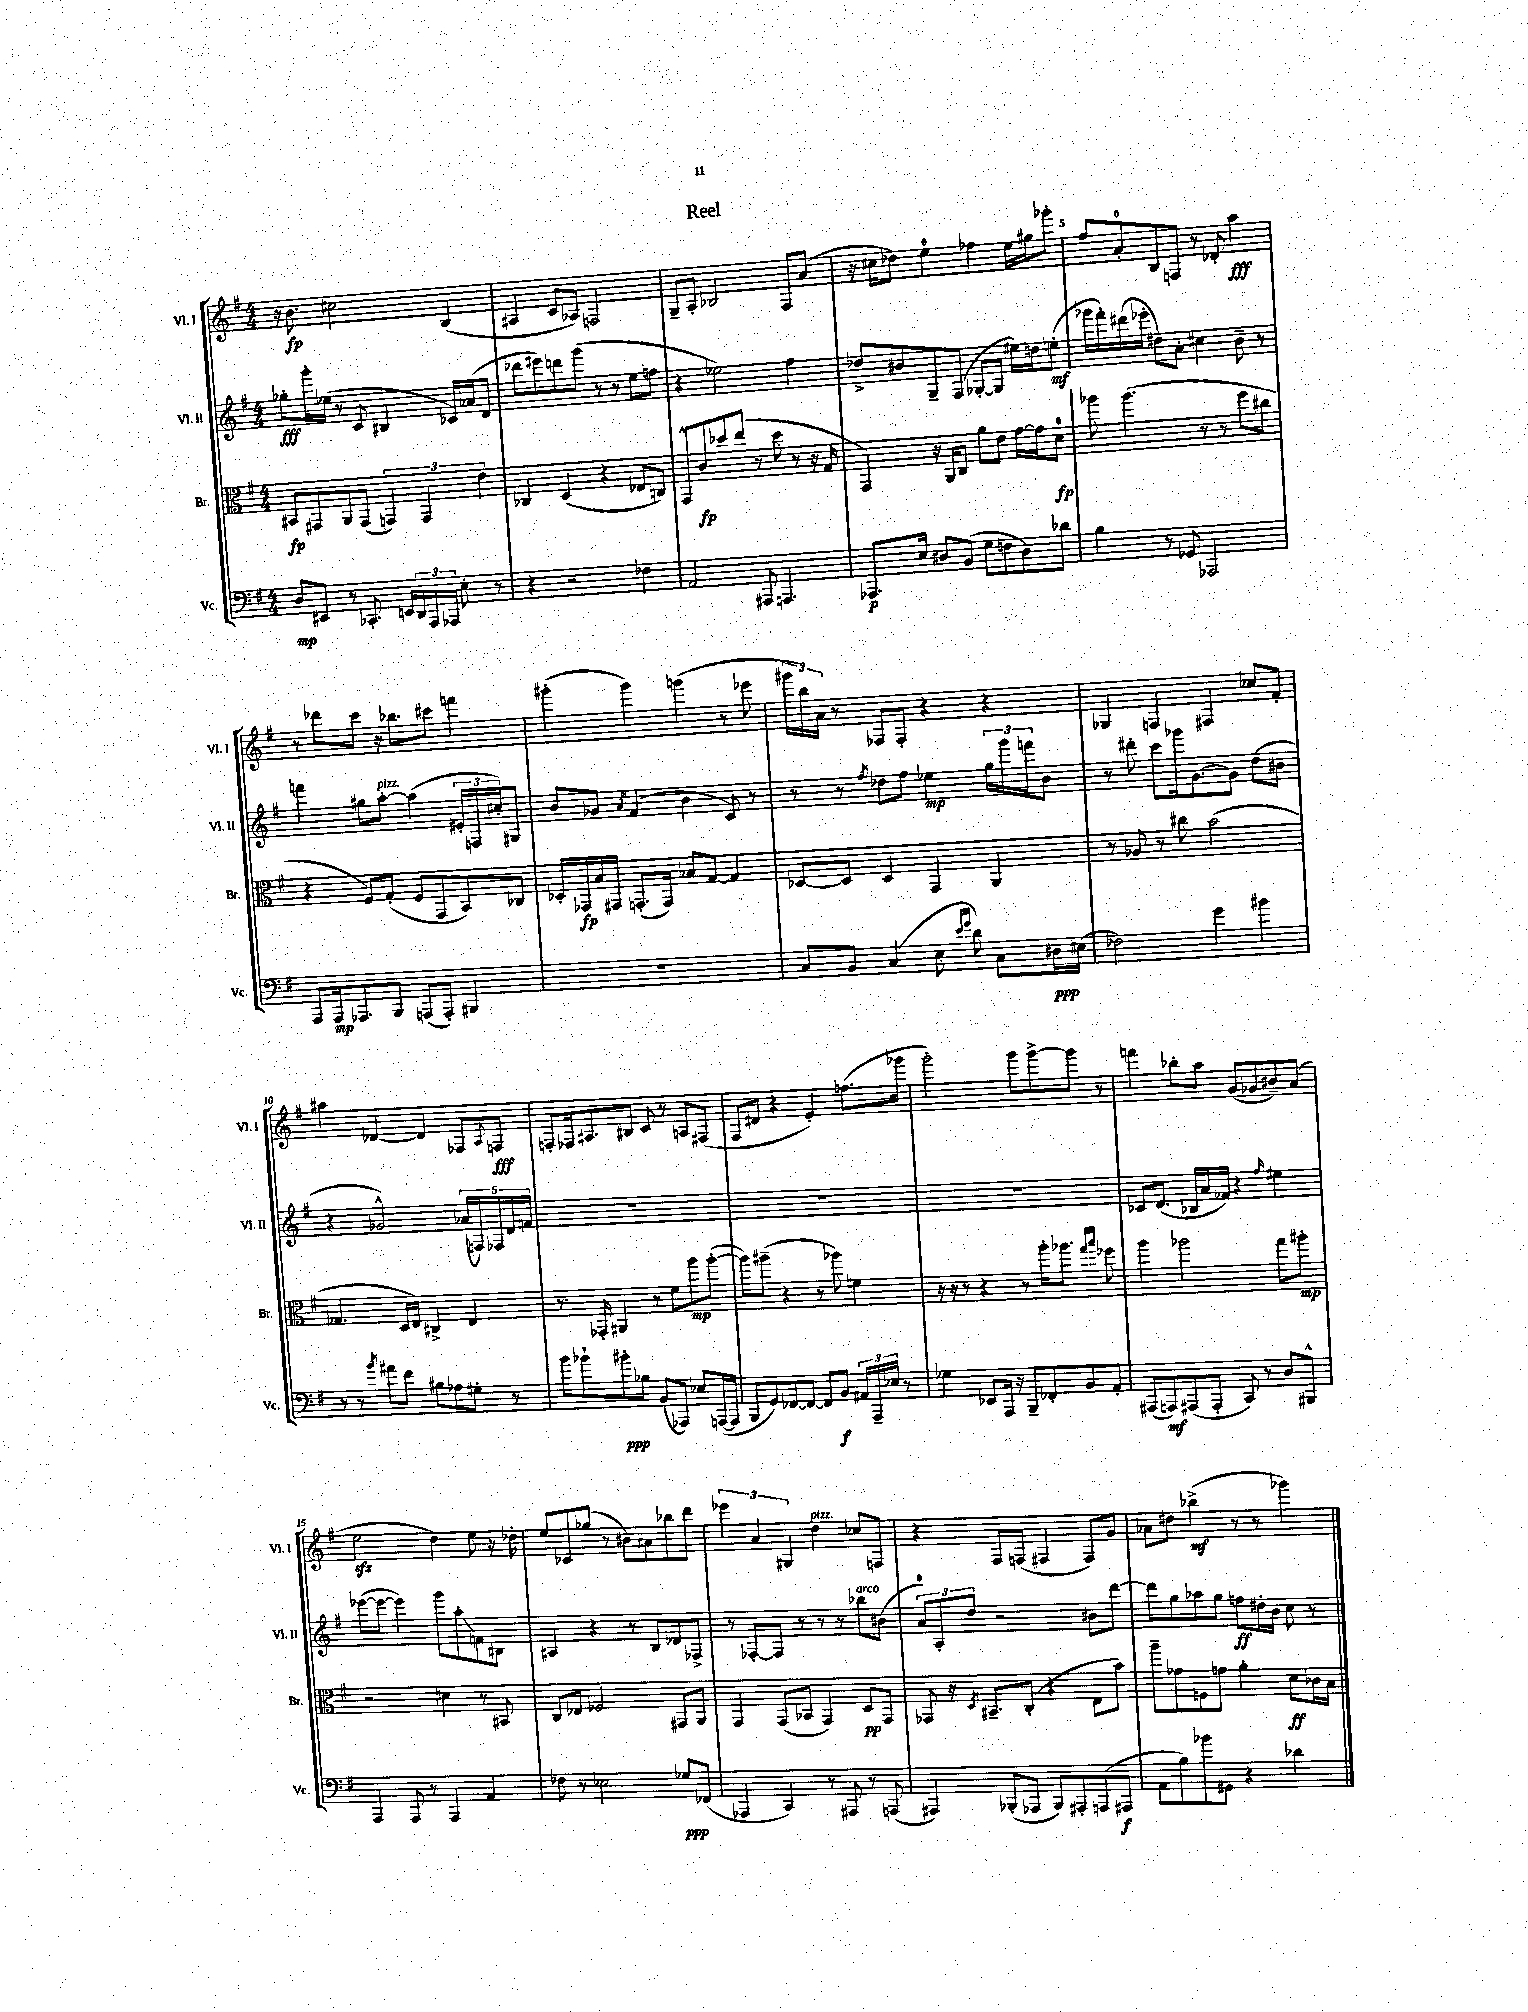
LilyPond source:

\header { title = "Reel" }
<<
\new StaffGroup <<
\new Staff = "s0" \with { instrumentName = "Vl. I" shortInstrumentName = "Vl. I" } {
    \clef treble \key g \major \numericTimeSignature \time 4/4
    r16 b'8.\fp cis''2 b4( |
    ais4 c'8 aes8) f2 |
    g8-- a8-. bes2 fis8 a'8( |
    r16 cis''16 des''8) e''4-0 fes''4 e''16 gis''16 ges'''8-. |
    fis''8 a'8-0-. b8 f8 r8 des'8-. a''4\fff |
    r8 des'''8 c'''8 r16 bes''8. cis'''8 f'''4 |
    gis'''4-.( gis'''4) g'''4( r8 ees'''8 |
    \tuplet 3/2 { gis'''16 b''16) a'16 } r8 fes8 fes8-. r4 r4 |
    ges4 f4 fis4 ces''8 fis'8-. |
    ais''4 des'4~ des'4 fes8 \appoggiatura { a8 } f8\fff |
    f8-. fes16 ais8. bis8 c'8 r8 a8 fis8( |
    fis8 dis'8 r4 e'4-.) f''8.( ges'''16 |
    g'''2-.) g'''8 g'''8~-> g'''8 r8 |
    f'''4 bes''8-. a''8 g'8( ges'8 bis'8--) a'8( |
    e''2\sfz d''4) e''8 r16 des''16-. |
    e''8 ces'8 ges''8( r8 bis'8) ais'8 bes''8 d'''8 |
    \tuplet 3/2 { ees'''4 a'4 gis4 } d''4^\markup { \italic "pizz." } ces''8 f8 |
    r4 fis8 f8( fis4 fis8) g'8 |
    aes'8 dis''8 bes''4->\mf( r8 r8 ges'''4) \bar "|." |
}
\new Staff = "s1" \with { instrumentName = "Vl. II" shortInstrumentName = "Vl. II" } {
    \clef treble \key g \major \numericTimeSignature \time 4/4
    ges''8-.\fff g'''16-. ees''16( r8 c'8 bis4 ces'16) aes'16( d'8 |
    des'''8 eis'''8) d'''8 g'''8( r8 r8 e''8 f''8 |
    r4 ees''2) fis''4 |
    des''8-> bis'8 g8-- fis8( ges8~-. ges8 eis''16) d''16 e''8-.\mf( |
    ges'''16 fis'''16-.) dis'''16( ees'''16-. dis''8) a'8-. cis''4 b'8-- r8 |
    f'''4 gis''8 a''8~-.^\markup { \italic "pizz." } a''4( \tuplet 3/2 { eis'16-. f16 cis''16-.) } gis8 |
    b'8 ges'8 \acciaccatura { a'8 } fis'4( b'4 c'8) r8 |
    r8 r8 \acciaccatura { fis''8 } des''8 fis''8 ees''4\mp \tuplet 3/2 { g''16 g'''16 f'''16 } b'8 |
    r8 dis'''8-. c'''8 ges'''16 g'8.~ g'8 d''8( bis'8 |
    r4 ges'2-^) \tuplet 5/4 { aes'16( f16) fes16 d'16 f'16 } |
    R1 |
    R1 |
    R1 |
    ces'8 d'8.( bes16 a'16 fes'16) r4 \grace { fis''16 } eis''4 |
    ees'''8~( ees'''8~ ees'''4) g'''8 a''8-.\glissando f'8 bis8 |
    ais4 r4 r8 b8 des'8 fes8-> |
    r8 fes8~-. fes8 r8 r8 r8 bes''8^\markup { \italic "arco" } bis'8( |
    \tuplet 3/2 { a'8-0) a8-. d''8 } r2 bis'8 d'''8~ |
    d'''8 g''8 aes''8 g''8 f''8\ff dis''16-. b'16 c''8 r8 \bar "|." |
}
\new Staff = "s2" \with { instrumentName = "Br." shortInstrumentName = "Br." } {
    \clef alto \key g \major \numericTimeSignature \time 4/4
    bis,8\fp gis,8 a,8 gis,8( \tuplet 3/2 { g,4) g,4 e'4 } |
    ces4 d4( r4 ees8 c8) |
    g,8-^ c'8\fp des''8 e''8( r8 des''8 r8 r16 g16 |
    g,4) r16 a,16 c8 a'8 e'8 g'16~ g'16 d'8-0\fp |
    aes''8 aes''4.( r8 r8 fis''8 cis''8 |
    r4 fis8) g8-.( fis8 g,8 b,8) ces8 |
    des16-. ges,16\fp b16 gis,16 g,8.-.( g,16) bes8 g8~ g4 |
    des8~ des8 des4 g,4 a,4 |
    r8 aes8 r8 cis''8 b'2( |
    ges4. d16 e16) cis4-> e4 |
    r8. ges,16-. ais,4 r8 fis'8 a''8\mp a''8~-.( |
    a''8) ais''8--( r4 r8 aes''8) f'4 |
    r16 r16 r8 r4 r8 a''16-. aes''8. \grace { g''16 b''16 } fes''8 |
    a''4 aes''2 g''8 ais''8-.\mp |
    r2 dis'4 r8 bis,8 |
    c8 ees8 fes2 gis,8 a,8 |
    g,4 g,8( bes,8 g,4) d8\pp g,8 |
    ges,8 r16 \acciaccatura { d8 } bis,8.-- c8-.( r4 e8 b'8) |
    a''8-- ges'8 f8 g'8 a'4-. d'8\ff ces'16 b16 \bar "|." |
}
\new Staff = "s3" \with { instrumentName = "Vc." shortInstrumentName = "Vc." } {
    \clef bass \key g \major \numericTimeSignature \time 4/4
    d8\mp eis,8 r8 ces,8.-. e,16 \tuplet 3/2 { d,16 a,,16 aes,,16 } e8-. r8 |
    r4 r2 fes4 |
    a,2 ais,,8 a,,4. |
    aes,,8.\p e16 dis8 b,8( g8 f8 dis8) des'8 |
    b4 r8 ges,8 aes,,2 |
    a,,8 a,,16\mp aes,,8. b,,8 a,,8( a,,8-.) bis,,4 |
    R1 |
    c8 b,8 c4( e8 \grace { e'16 g'16 } d'8) c8 dis16\ppp eis16( |
    fes2) g'4 bis'4 |
    r8 r8 \acciaccatura { b'8 } ais'8 fis'8 bis8 aes8 gis8-. r8 |
    b'8 bes'8-! bis'8-.\ppp bes8 b,8( aes,,8) ees8 a,,16~( a,,16 |
    b,,8 g,8) fes,8~ fes,8~ fes,8 b,8\f \tuplet 3/2 { ais,16 a,,16-- ees16 } r8 |
    ges4 ees,8 a,,16 r16 b,,8-- fes,8-. b,8 a,8-. |
    ais,,8( a,,8\mf) ais,,8( ais,,8-. c,8) r8 d8 bis,,8-^ |
    a,,4 a,,8 r8 a,,4 a,4 |
    fes8 r8 ees2 ges8\ppp fes,8( |
    aes,,4 c,4) r8 ais,,8 r8 a,,8( |
    ais,,4) bes,,8-.( aes,,8 bes,,8) ais,,8-. a,,8( ais,,8\f |
    a,8 b8) bes'8 gis,8 r4 des'4 \bar "|." |
}
>>
>>
\layout { \context { \Score \override BarNumber.break-visibility = ##(#f #t #t) barNumberVisibility = #(every-nth-bar-number-visible 5) } }
